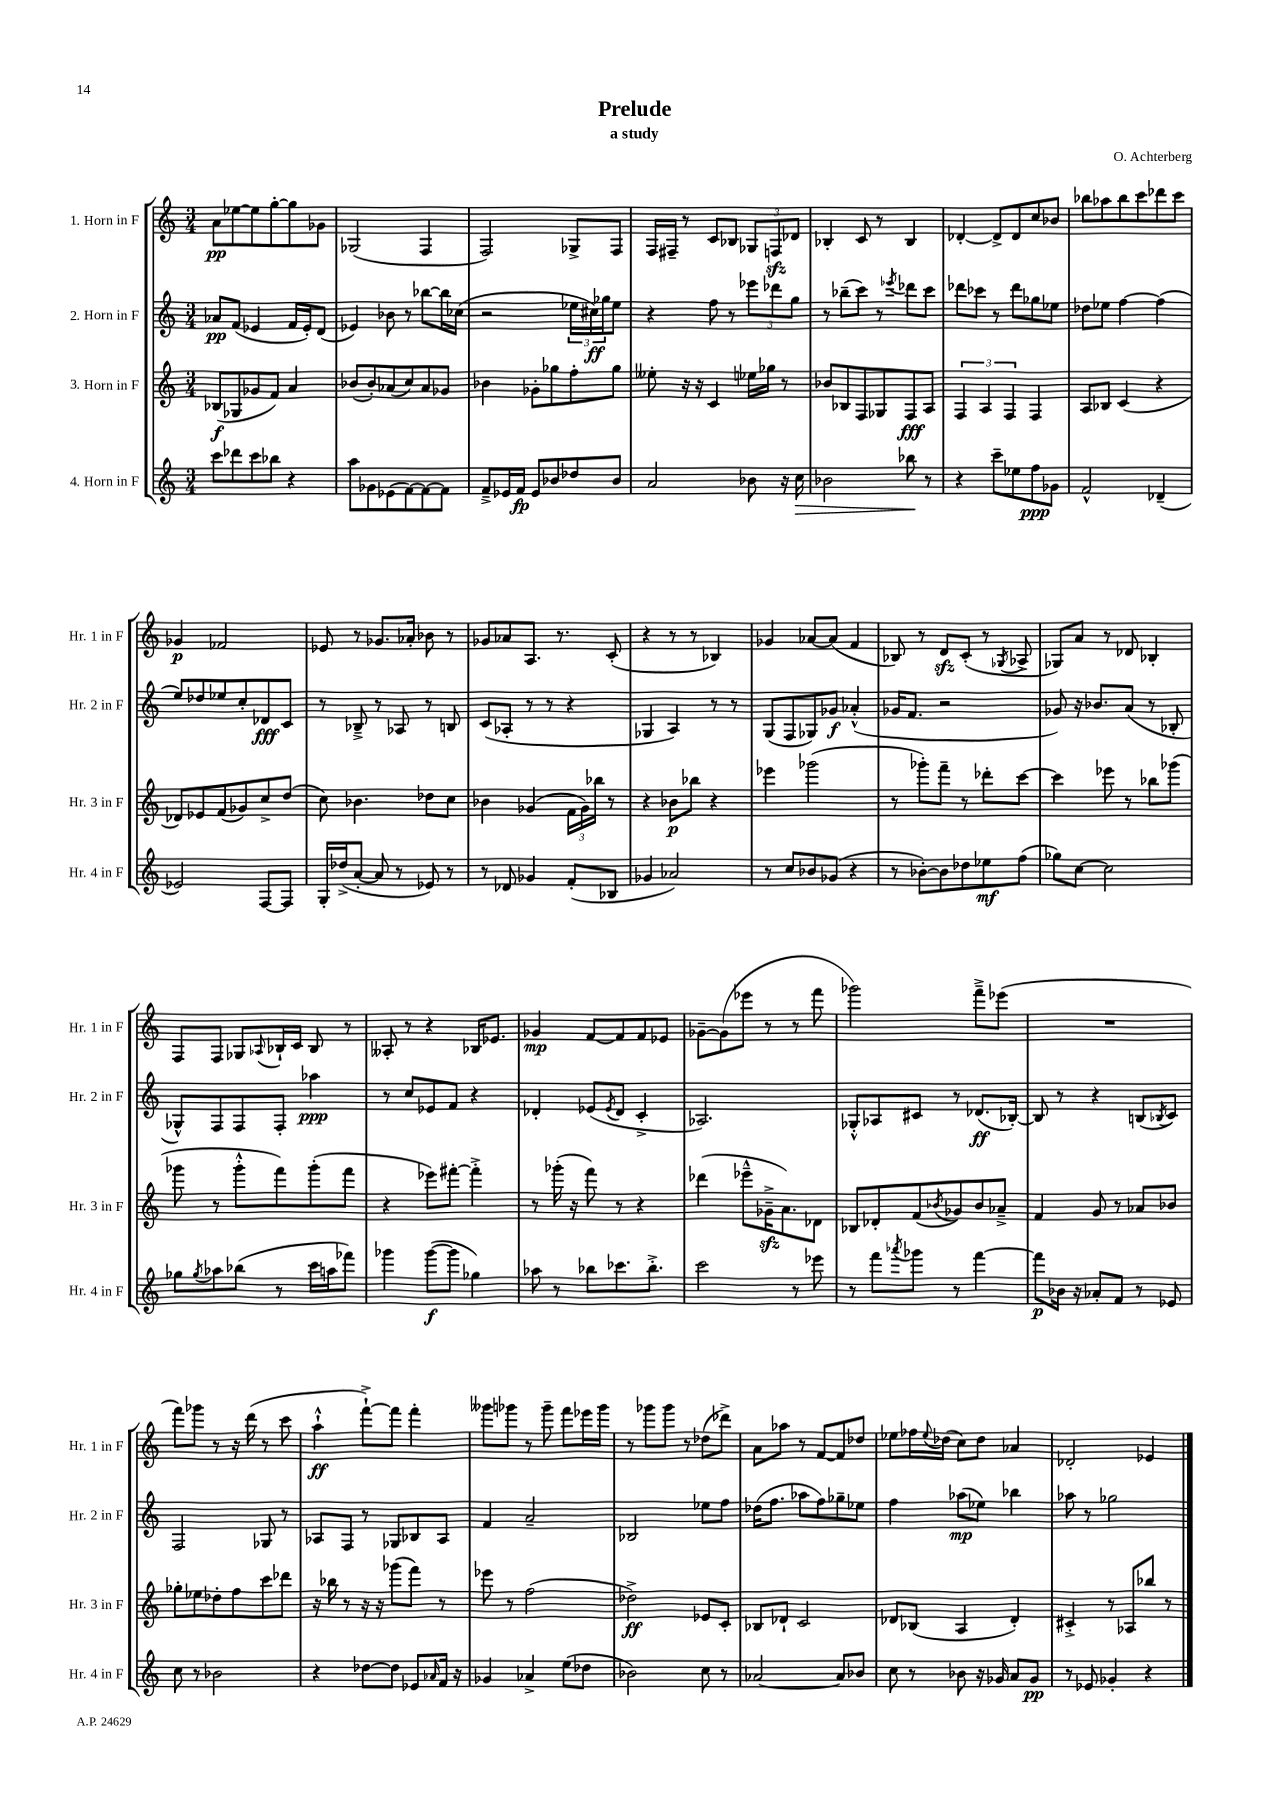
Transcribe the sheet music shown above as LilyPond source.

\header { title = "Prelude" composer = "O. Achterberg" subtitle = "a study" }
<<
\new StaffGroup <<
\new Staff = "s0" \with { instrumentName = "1. Horn in F" shortInstrumentName = "Hr. 1 in F" } {
    \clef treble \key c \major \numericTimeSignature \time 3/4
    a'8\pp ees''8~ ees''8 g''8~-. g''8 ges'8 |
    ges2( f4 |
    f2) ges8-> f8 |
    f16 fis16-- r8 c'8 bes8 \tuplet 3/2 { ges8 f8\sfz des'8 } |
    bes4-. c'8 r8 bes4 |
    des'4~-. des'8-> des'8 c''8 bes'8 |
    bes''8 aes''8 bes''8 c'''8 des'''8 c'''8 |
    ges'4\p fes'2 |
    ees'8 r8 ges'8. aes'16-. bes'8 r8 |
    ges'8 aes'8 a8. r8. c'8-.( |
    r4 r8 r8 bes4) |
    ges'4 aes'8~ aes'8( f'4 |
    bes8) r8 d'8\sfz c'8-.( r8 \acciaccatura { ges8 } aes8-> |
    ges8) a'8 r8 des'8 bes4-. |
    f8 f8 ges8 \appoggiatura { aes8 } bes16-! c'16 bes8 r8 |
    aeses8-. r8 r4 bes16 ees'8. |
    ges'4\mp f'8~ f'8 f'8 ees'8 |
    ges'8~-- ges'8( ees'''8 r8 r8 f'''8 |
    ges'''2) f'''8---> ees'''8( |
    R2. |
    f'''8) ges'''8 r8 r16 d'''16( r8 c'''8 |
    a''4-!-^\ff f'''8~-!->) f'''8 f'''4-. |
    geses'''8 ges'''8 r8 ges'''8-- f'''8 ees'''16 ges'''16 |
    r8 ges'''8 ges'''8 r8 des''8( des'''8->) |
    a'8 aes''8 r8 f'8~ f'8 des''8 |
    ees''8 fes''16 \appoggiatura { ees''8 } des''16( c''8) des''8 aes'4 |
    des'2-. ees'4 \bar "|." |
}
\new Staff = "s1" \with { instrumentName = "2. Horn in F" shortInstrumentName = "Hr. 2 in F" } {
    \clef treble \key c \major \numericTimeSignature \time 3/4
    aes'8\pp f'8( ees'4 f'16 ees'16-.) d'8( |
    ees'4) bes'8 r8 bes''8~ bes''16 ces''16( |
    r2 \tuplet 3/2 { ees''16 cis''16\ff) ges''16 } ees''8 |
    r4 f''8 r8 \tuplet 3/2 { ees'''8 des'''8 g''8 } |
    r8 bes''8--( c'''8) r8 \acciaccatura { ees'''8 } des'''8 c'''8 |
    des'''8 ces'''8 r8 des'''8 ges''8 ees''8 |
    des''8 ees''8 f''4~ f''4( |
    e''8) des''8 ees''8 c''8-. des'8\fff c'8 |
    r8 bes8---> r8 aes8 r8 b8 |
    c'8( aes8-. r8 r8 r4 |
    ges4 a4) r8 r8 |
    g8( f8 ges8) ges'8\f aes'4-.-^( |
    ges'16 f'8. r2 |
    ges'8) r16 bes'8. a'8( r8 bes8-. |
    ges8-^) f8 f8 f8-. aes''4\ppp |
    r8 c''8 ees'8 f'8 r4 |
    des'4-. ees'8( \acciaccatura { ees'8 } des'8 c'4-.-> |
    aes2.) |
    ges8-.-^ aes8 cis'8 r8 des'8.\ff( bes16~-.) |
    bes8 r8 r4 b8( \acciaccatura { bes8 } c'8) |
    f2 ges8 r8 |
    aes8 f8 r8 ges8 bes8 aes8 |
    f'4 a'2-- |
    bes2 ees''8 f''8 |
    des''16( f''8. aes''8 f''8) ges''8-- ees''8 |
    f''4 aes''8\mp( ees''8) bes''4 |
    aes''8 r8 ges''2 \bar "|." |
}
\new Staff = "s2" \with { instrumentName = "3. Horn in F" shortInstrumentName = "Hr. 3 in F" } {
    \clef treble \key c \major \numericTimeSignature \time 3/4
    bes8\f( ges8 ges'8 f'8) a'4 |
    bes'8( bes'8-.) aes'8( c''8) aes'8 ges'8 |
    bes'4 ges'8-. ges''8 f''8-. ges''8 |
    eeses''8-. r16 r16 c'4 ees''16 ges''16 r8 |
    bes'8 bes8 f8 ges8 f8\fff a8 |
    \tuplet 3/2 { f4 a4 f4 } f4 |
    a8 bes8 c'4( r4 |
    des'8) ees'8 f'8( ges'8) c''8-> d''8( |
    c''8) bes'4. des''8 c''8 |
    bes'4 ges'4( \tuplet 3/2 { f'16 ges'16) bes''16 } r8 |
    r4 bes'8\p bes''8 r4 |
    ees'''4 ges'''2( |
    r8 ges'''8-.) f'''8-- r8 des'''8-. c'''8~ |
    c'''4 ees'''8 r8 bes''8 ges'''8( |
    ges'''8 r8 ges'''8-.-^ f'''8) ges'''8-.( f'''8 |
    r4 ees'''8) fis'''8~-. fis'''4-.-> |
    r8 ges'''16-.( r16 f'''8) r8 r4 |
    des'''4( ees'''8---^ ges'16--->\sfz a'8.) des'8 |
    bes8 des'8-. f'8( \acciaccatura { bes'8 } ges'8) bes'8 aes'8---> |
    f'4 g'8 r8 aes'8 bes'8 |
    ges''8-. ees''8 des''8-. f''8 c'''8 des'''8 |
    r16 bes''16 r8 r16 r16 ges'''8( f'''8) r8 |
    ees'''8 r8 f''2( |
    des''2->\ff) ees'8 c'8-. |
    bes8 des'8-! c'2 |
    des'8 bes8( a4 des'4-.) |
    cis'4-.-> r8 aes8 bes''8 r8 \bar "|." |
}
\new Staff = "s3" \with { instrumentName = "4. Horn in F" shortInstrumentName = "Hr. 4 in F" } {
    \clef treble \key c \major \numericTimeSignature \time 3/4
    c'''8 des'''8 c'''8 bes''8 r4 |
    a''8 ges'8 ees'8( f'8~) f'8~ f'8 |
    f'8---> ees'16 f'16\fp ees'8 bes'8 des''8 bes'8 |
    a'2 bes'8 r16 c''16\> |
    bes'2 bes''8\! r8 |
    r4 c'''8-- ees''8 f''8\ppp ges'8 |
    f'2-^ des'4--( |
    ees'2) f8~ f8 |
    g16-. des''16->( a'8~-. a'8 r8 ees'8) r8 |
    r8 des'8 ges'4 f'8-.( bes8 |
    ges'4 aes'2) |
    r8 c''8 bes'8 ges'8( r4 |
    r8 bes'8~-.) bes'8 des''8 ees''8\mf f''8( |
    ges''8) c''8~ c''2 |
    ges''8 \acciaccatura { ges''8 } aes''8 bes''8( r8 c'''16 a''16 fes'''8) |
    ges'''4 ges'''8~\f( ges'''8 ges''4) |
    aes''8 r8 bes''8 ces'''8. bes''8.-.-> |
    c'''2 r8 ees'''8 |
    r8 f'''8 \acciaccatura { aes'''8 } ges'''8 r8 f'''4~ |
    f'''8\p bes'16 r16 aes'8-. f'8 r8 ees'8 |
    c''8 r8 bes'2 |
    r4 des''8~ des''8 ees'8 \grace { aes'16 } f'16 r16 |
    ges'4 aes'4-> e''8( des''8 |
    bes'2) c''8 r8 |
    aes'2~ aes'8 bes'8 |
    c''8 r8 bes'8 r16 ges'16 a'8 ges'8\pp |
    r8 ees'8 ges'4-. r4 \bar "|." |
}
>>
>>
\layout { \context { \Score \remove "Bar_number_engraver" } }
